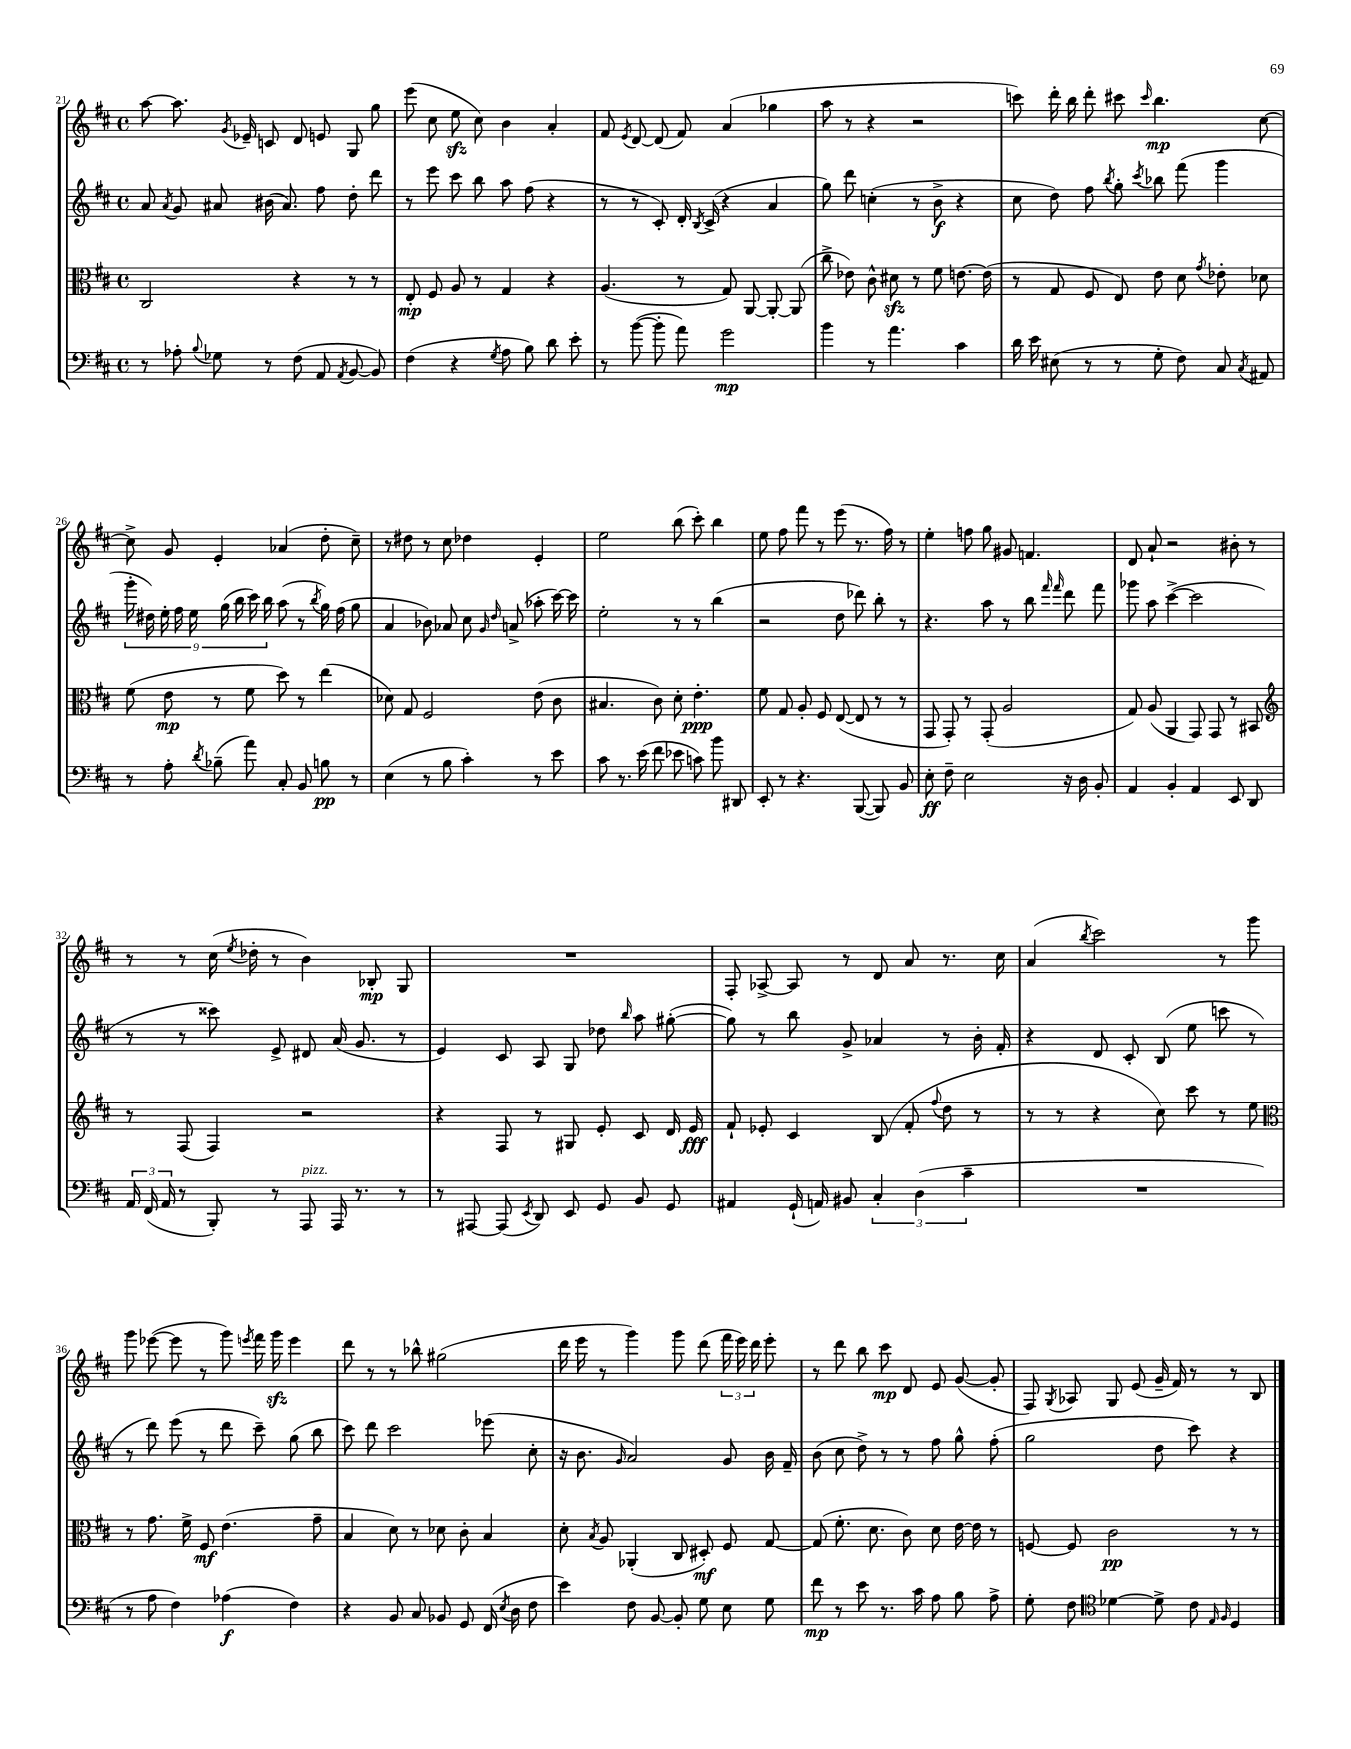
<<
\new StaffGroup <<
\new Staff = "s0" {
    \clef treble \key d \major \defaultTimeSignature \time 4/4
    \autoBeamOff a''8~ a''8. \acciaccatura { g'8 } ees'16-- c'8 d'8 e'8 g8 g''8 |
    e'''8( cis''8 e''8\sfz cis''8) b'4 a'4-. |
    fis'8 \acciaccatura { e'8 } d'8~ d'8( fis'8) a'4( ges''4 |
    a''8 r8 r4 r2 |
    c'''8) d'''16-. b''16 d'''8-. cis'''8 \grace { cis'''16 } b''4.\mp cis''8~ |
    cis''8-> g'8 e'4-. aes'4( d''8-. cis''8--) |
    r8 dis''8 r8 cis''8 des''4 e'4-. |
    e''2 b''8( cis'''8-.) b''4 |
    e''8 fis''8 fis'''8 r8 e'''8( r8. fis''16) r8 |
    e''4-. f''8 g''8 gis'8 f'4. |
    d'8 a'8-! r2 bis'8-. r8 |
    r8 r8 cis''16( \acciaccatura { e''8 } des''16-. r8 b'4) bes8-.\mp g8 |
    R1 |
    fis8-. aes8~-> aes8 r8 d'8 a'8 r8. cis''16 |
    a'4( \acciaccatura { b''8 } cis'''2) r8 g'''8 |
    g'''8 ees'''8~( ees'''8 r8 g'''8) \acciaccatura { e'''8 } fis'''16 g'''16\sfz e'''4 |
    d'''8 r8 r8 bes''8-^ gis''2( |
    d'''16 e'''16 r8 g'''4) g'''8 d'''8( \tuplet 3/2 { fis'''16 e'''16) d'''16 } e'''8-. |
    r8 d'''8 b''8 cis'''8\mp d'8 e'8 g'8~( g'8-. |
    fis8) \acciaccatura { g8 } aes8 g8 e'8( g'16-- fis'16) r8 r8 b8 \bar "|." |
}
\new Staff = "s1" {
    \clef treble \key d \major \defaultTimeSignature \time 4/4
    \autoBeamOff a'8 \acciaccatura { a'8 } g'8 ais'8 bis'16( ais'8.) fis''8 d''8-. d'''8 |
    r8 e'''8 cis'''8 b''8 a''8 fis''8( r4 |
    r8 r8 cis'8-.) d'16-. \acciaccatura { b8 } cis'16->( r4 a'4 |
    g''8) d'''8 c''4-.( r8 b'8->\f r4 |
    cis''8 d''8) fis''8 \acciaccatura { b''8 } g''8-. \acciaccatura { cis'''8 } bes''8 fis'''8( g'''4 |
    \tuplet 9/8 { g'''16-. dis''16) e''16-. fis''16 e''16 g''16( b''16 cis'''16) b''16 } a''8( r8 \acciaccatura { b''8 } g''16) fis''16( g''8 |
    a'4 bes'8) aes'8 cis''8 \grace { g'16 d''16 } a'8->( aes''8-. cis'''16~) cis'''16 |
    e''2-. r8 r8 b''4( |
    r2 d''8 des'''8) b''8-. r8 |
    r4. a''8 r8 b''8 \grace { fis'''16 fis'''16 } d'''8 fis'''8 |
    ges'''8 a''8 cis'''4~->( cis'''2 |
    r8 r8 cisis'''8) e'8-> dis'8 a'16( g'8. r8 |
    e'4) cis'8 a8 g8 des''8 \grace { b''16 } a''8 gis''8~-.( |
    gis''8) r8 b''8 g'8-> aes'4 r8 b'16-. fis'16-. |
    r4 d'8 cis'8-. b8( e''8 c'''8 r8 |
    r8 d'''8) e'''8( r8 d'''8 cis'''8--) g''8( b''8 |
    cis'''8) d'''8 cis'''2 ees'''8( cis''8-. |
    r16 b'8. \grace { g'16 } a'2) g'8 b'16 fis'16-- |
    b'8( cis''8 d''8->) r8 r8 fis''8 g''8-^ fis''8-.( |
    g''2 d''8 cis'''8) r4 \bar "|." |
}
\new Staff = "s2" {
    \clef alto \key d \major \defaultTimeSignature \time 4/4
    \autoBeamOff cis2 r4 r8 r8 |
    e8-.\mp fis8 a8 r8 g4 r4 |
    a4.( r8 g8) a,8~ a,8~-. a,8( |
    cis''8-> ees'8) cis'8-^ dis'8\sfz r8 fis'8 e'8.~ e'16( |
    r8 g8 fis8 e8) e'8 d'8 \acciaccatura { g'8 } ees'8-. des'8 |
    fis'8( e'8\mp r8 fis'8 d''8) r8 e''4( |
    des'8) g8 fis2 e'8( cis'8 |
    bis4. cis'8) d'8-. e'4.-.\ppp |
    fis'8 g8 a8-. fis8 e8~( e8 r8 r8 |
    g,8 g,8-.) r8 g,8-.( a2 |
    g8) a8( a,4 g,8) g,8 r8 bis,8 |
    \clef treble r8 fis8( fis4) r2 |
    r4 fis8 r8 gis8 e'8-. cis'8 d'16 e'16\fff |
    fis'8-! ees'8-. cis'4 b8( fis'8-. \appoggiatura { fis''8 } d''8 r8 |
    r8 r8 r4 cis''8) cis'''8 r8 e''8 |
    \clef alto r8 g'8. fis'16-> fis8\mf e'4.( g'8-- |
    b4 d'8) r8 des'8 cis'8-. b4 |
    d'8-. \acciaccatura { b8 } a8 aes,4-.( cis8 dis8-.\mf) fis8 g8~ |
    g8( fis'8.-. d'8. cis'8) d'8 e'16~ e'16 r8 |
    f8~ f8 cis'2\pp r8 r8 \bar "|." |
}
\new Staff = "s3" {
    \clef bass \key d \major \defaultTimeSignature \time 4/4
    \autoBeamOff r8 aes8-. \appoggiatura { b8 } ges8 r8 fis8( a,8 \acciaccatura { a,8 } b,8~ b,8) |
    fis4( r4 \acciaccatura { g8 } a8 b8) d'8 e'8-. |
    r8 b'8~( b'8-. a'8) g'2\mp |
    b'4 r8 a'4. cis'4 |
    d'16 e'16 eis8( r8 r8 g8-. fis8) cis8 \acciaccatura { cis8 } ais,8 |
    r8 a8-. \acciaccatura { d'8 } bes8--( a'8) cis8-. b,8 b8\pp r8 |
    e4( r8 b8 cis'4-.) r8 e'8 |
    cis'8 r8. e'16( fis'8 ees'8 c'8) b'8 dis,8 |
    e,8-. r8 r4. b,,8~( b,,8) b,8 |
    e8-.\ff fis8-- e2 r16 d16 b,8-. |
    a,4 b,4-. a,4 e,8 d,8 |
    \tuplet 3/2 { a,16 fis,16( a,16 } r8 b,,8-.) r8 a,,8^\markup { \italic "pizz." } a,,16 r8. r8 |
    r8 ais,,8~ ais,,8( \acciaccatura { e,8 } d,8) e,8 g,8 b,8 g,8 |
    ais,4 g,16-!( a,16) bis,8 \tuplet 3/2 { cis4-. d4( cis'4-- } |
    R1 |
    r8 a8 fis4) aes4\f( fis4) |
    r4 b,8 cis8 bes,8 g,8 fis,16( \acciaccatura { e8 } d16 fis8 |
    e'4) fis8 b,8~ b,8-. g8 e8 g8 |
    fis'8\mp r8 e'8 r8. cis'16 a8 b8 a8-> |
    g8-. fis8 \clef tenor des'4~ des'8-> cis'8 \grace { e16 fis16 } d4 \bar "|." |
}
>>
>>
\layout { \context { \Score currentBarNumber = #21 } }
